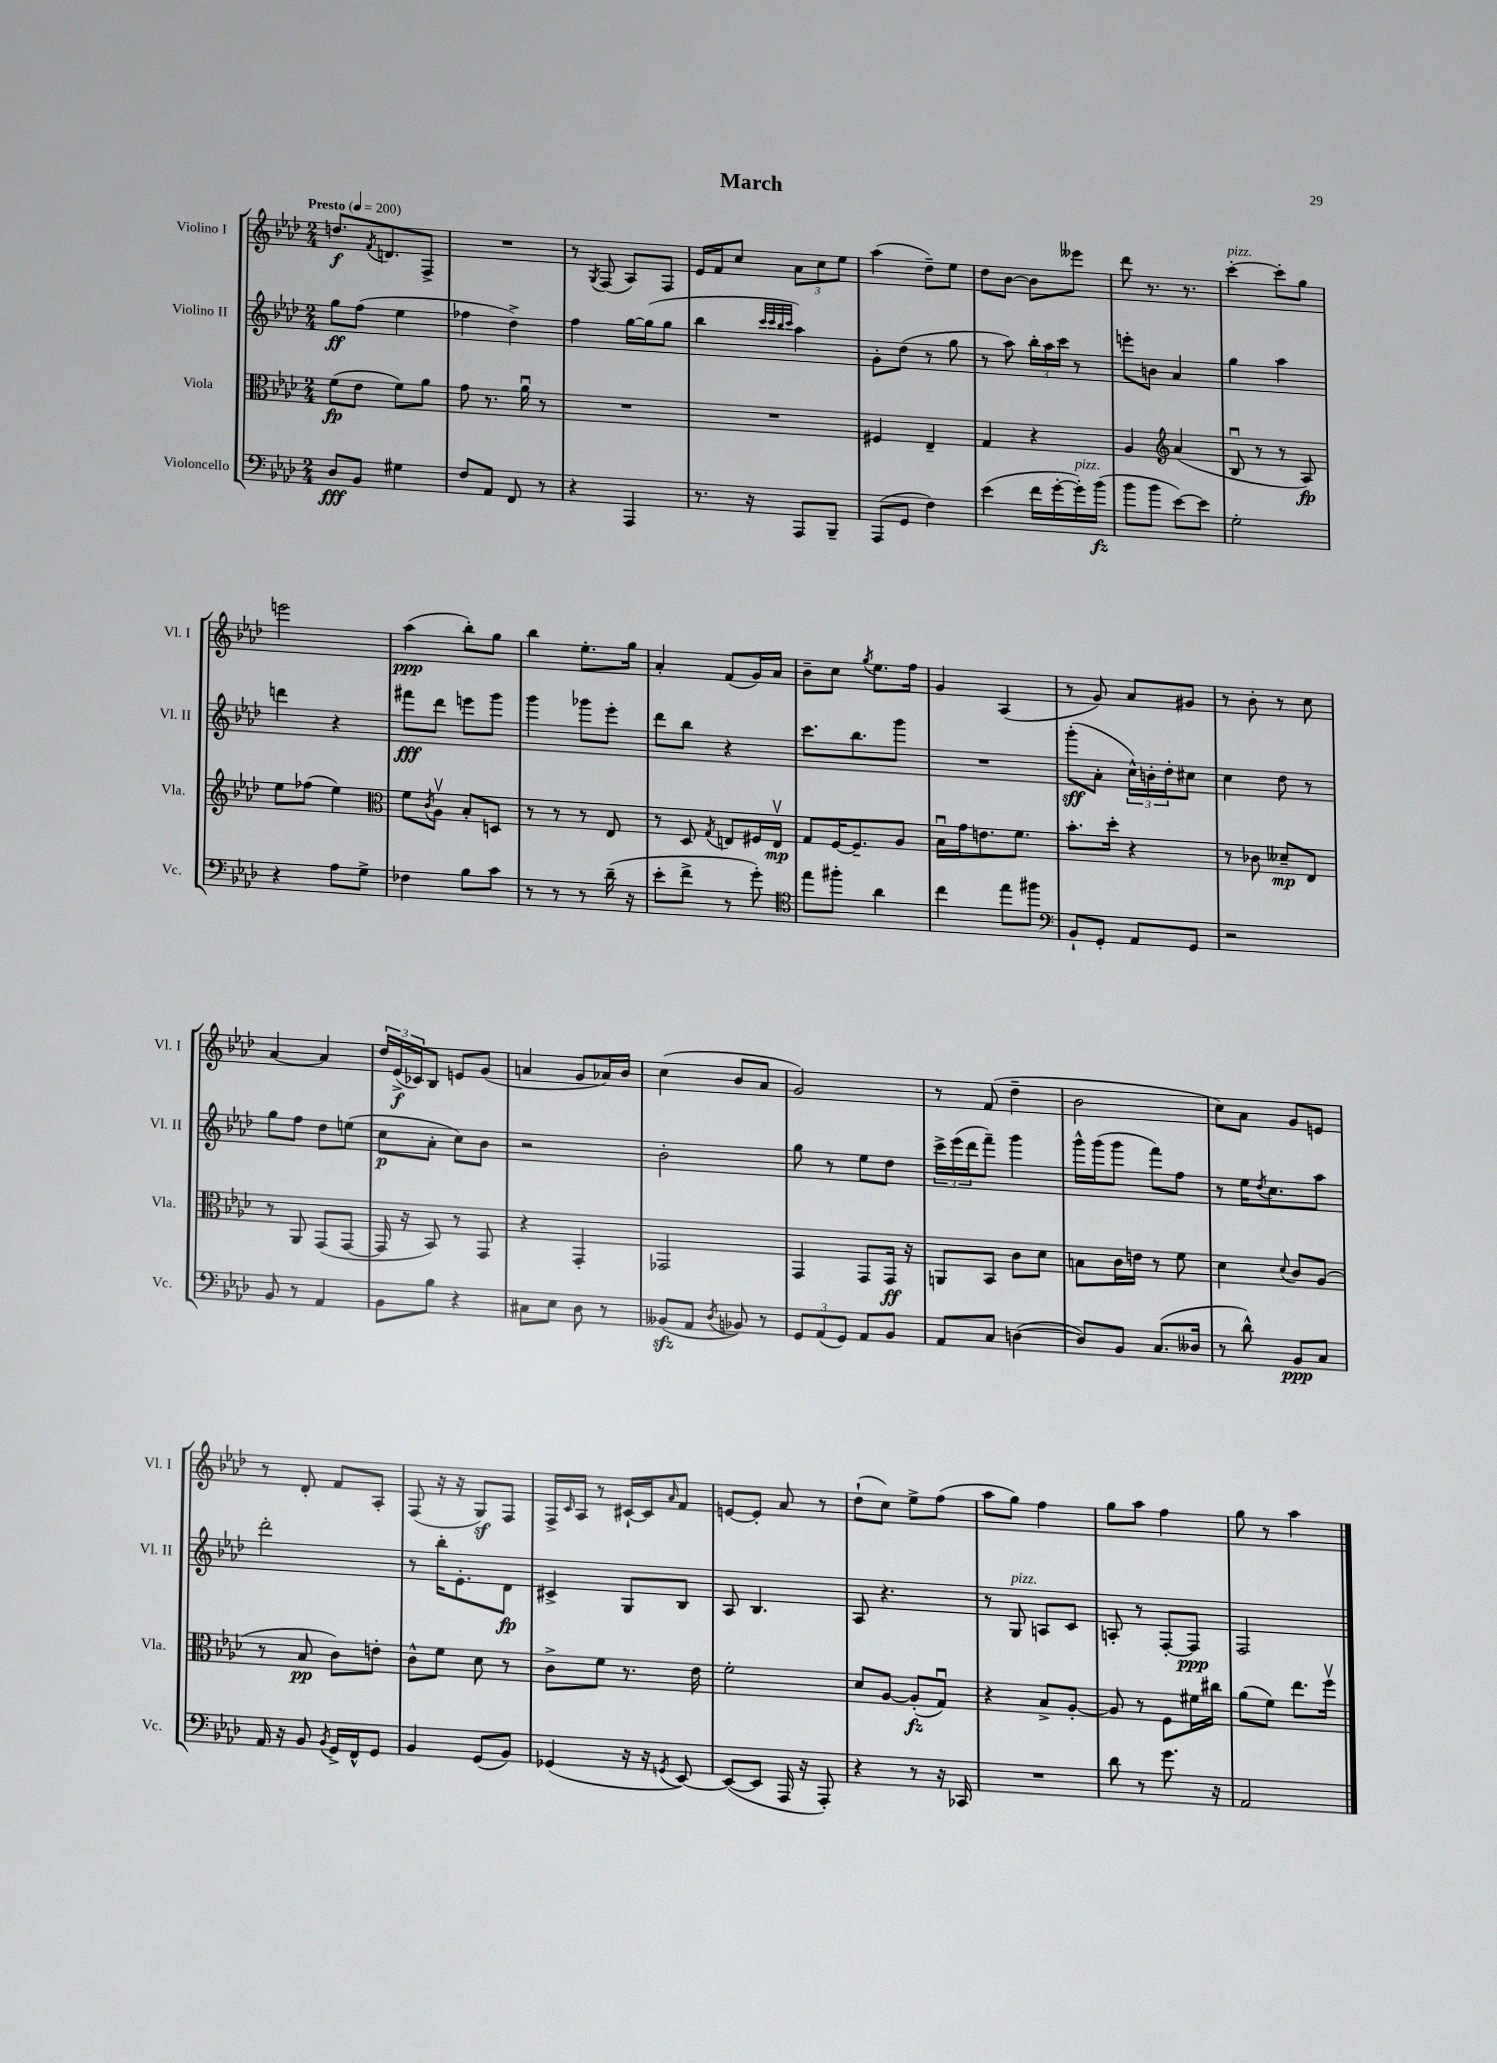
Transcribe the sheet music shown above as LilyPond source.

\header { title = "March" }
<<
\new StaffGroup <<
\new Staff = "s0" \with { instrumentName = "Violino I" shortInstrumentName = "Vl. I" } {
    \clef treble \key aes \major \numericTimeSignature \time 2/4 \tempo "Presto" 4 = 200
    d''8.\f \acciaccatura { f'8 } d'8. f8-> |
    R2 |
    r8 \acciaccatura { g8 } f8( aes8) f8 |
    ees'16 f'16 c''8 \tuplet 3/2 { aes'8 c''8 ees''8 } |
    aes''4( des''8--) ees''8 |
    des''8 bes'8~ bes'8 eeses'''8 |
    des'''8 r8. r8. |
    c'''4~-.^\markup { \italic "pizz." } c'''8-. g''8 |
    e'''2 |
    aes''4\ppp( bes''8-.) g''8 |
    bes''4 ees''8.-. g''16 |
    aes'4-. f'8( g'16) aes'16 |
    bes'8-- c''8 \acciaccatura { g''8 } ees''8. f''16 |
    g'4 aes4( |
    r8 g'8) aes'8 gis'8 |
    r8 bes'8-. r8 c''8 |
    aes'4~ aes'4 |
    \tuplet 3/2 { des''16 ees'16->\f( ces'16) } bes8 e'8 g'8( |
    a'4 g'8 aes'16) bes'16 |
    c''4( bes'8 aes'8 |
    g'2) |
    r8 f'8( des''4-- |
    bes'2 |
    c''8) aes'8 g'8 e'8 |
    r8 des'8-. f'8 aes8-. |
    f8( r16 r16 g8\sf) f8 |
    f16-> \grace { c'16 } aes16 r8 cis'16~-! cis'16 \grace { aes'16 } f'8 |
    e'8~ e'8-. aes'8 r8 |
    des''8-!( c''8) ees''8-> f''8( |
    aes''8 g''8) f''4 |
    g''8 aes''8 f''4 |
    g''8 r8 aes''4 \bar "|." |
}
\new Staff = "s1" \with { instrumentName = "Violino II" shortInstrumentName = "Vl. II" } {
    \clef treble \key aes \major \numericTimeSignature \time 2/4
    g''8\ff f''8( ees''4 |
    fes''4 des''4->) |
    f''4 g''16~ g''16( g''8 |
    bes''4 \grace { c'''32 c'''32 bes''32 c'''32 } aes''4) |
    g'8-. des''8( r8 g''8 |
    r8 aes''8) \tuplet 3/2 { bes''16-. aes''16 c'''16 } r8 |
    e'''8-. b'8 aes'4 |
    g''4 aes''4 |
    d'''4 r4 |
    fis'''8\fff des'''8 e'''8 g'''8 |
    g'''4 ges'''8 ees'''8-. |
    des'''8 bes''8 r4 |
    c'''8. bes''8. g'''8 |
    R2 |
    g'''8-.\sff( aes'8-. \tuplet 3/2 { c''16-^) b'16-. des''16-. } cis''8 |
    c''4 des''8 r8 |
    g''8 f''8 des''8 e''8( |
    c''8\p aes'8-. c''8) bes'8 |
    r2 |
    bes'2-. |
    g''8 r8 ees''8 des''8 |
    \tuplet 3/2 { c'''16-> ees'''16( des'''16 } f'''8--) g'''4 |
    g'''16-^ g'''16( g'''8 f'''8) f''8 |
    r8 ees''16 \acciaccatura { des''8 } c''8. aes''8 |
    des'''2-. |
    r8 bes''16-. ees'8.-. des'8\fp |
    cis'4-> g8 bes8 |
    aes8 bes4. |
    aes8 r4. |
    r8 g8^\markup { \italic "pizz." } a8 c'8 |
    a8-. r8 f8~-. f8\ppp |
    f2 \bar "|." |
}
\new Staff = "s2" \with { instrumentName = "Viola" shortInstrumentName = "Vla." } {
    \clef alto \key aes \major \numericTimeSignature \time 2/4
    f'8\fp( ees'8 f'8) aes'8 |
    g'8 r8. aes'16\downbow r8 |
    R2 |
    R2 |
    fis4 ees4-- |
    g4 r4 |
    aes4 \clef treble aes'4( |
    bes8\downbow r8 r8 aes8\fp) |
    ees''8 fes''8( ees''4) |
    \clef alto f'8 \acciaccatura { c'8 } aes8\upbow bes8-. d8 |
    r8 r8 r8 ees8 |
    r8 des8 \acciaccatura { g8 } e8 fis16 e16\upbow\mp |
    g8 f16~ f8.-- aes8 |
    bes16\downbow g'16 e'8. f'8. |
    bes'8.-. des''16-. r4 |
    r8 ces'8 deses'8--\mp ees8 |
    r8 aes,8 g,8( g,8~ |
    g,16 r16 bes,8) r8 g,8 |
    r4 g,4-. |
    ges,2 |
    g,4 g,8 g,16\ff r16 |
    a,8 bes,8 c'8 des'8 |
    b8 c'16 e'16 r8 f'8 |
    des'4 \appoggiatura { des'8 } c'8 aes8( |
    r8 bes8\pp c'8) e'8-. |
    c'8-^ f'8 des'8 r8 |
    c'8-> f'8 r8. ees'16 |
    f'2-. |
    des'8 aes8~ aes8-.\fz( g8\downbow) |
    r4 bes8-> aes8~-. |
    aes8 r8 f8 fis'16 cis''16 |
    aes'8( f'8) ees''8. f''16\upbow \bar "|." |
}
\new Staff = "s3" \with { instrumentName = "Violoncello" shortInstrumentName = "Vc." } {
    \clef bass \key aes \major \numericTimeSignature \time 2/4
    des8\fff bes,8 gis4 |
    f8 aes,8 f,8 r8 |
    r4 aes,,4 |
    r8. r16 aes,,8 bes,,8-- |
    aes,,8( g,8 f4) |
    ees'4( f'16 g'16~-. g'16-.^\markup { \italic "pizz." }) bes'16\fz( |
    bes'8 bes'8 ees'8~) ees'8 |
    g2-. |
    r4 aes8 g8-> |
    fes4 bes8 c'8 |
    r8 r8 r8 des'16--( r16 |
    ees'8-. f'8-> r8 g'8-.) |
    \clef tenor ees''8 fis''8-. aes'4 |
    c''4 ees''8 fis''8 |
    \clef bass bes,8-! g,8-. aes,8 g,8 |
    r2 |
    bes,8 r8 aes,4 |
    bes,8 bes8 r4 |
    cis8 ees8 des8 r8 |
    beses,8\sfz( aes,8 \acciaccatura { des8 } bes,8) r8 |
    \tuplet 3/2 { g,8 aes,8( g,8) } aes,8 bes,8 |
    aes,8 c8 d4~( |
    d8) bes,8 c8.( deses16 |
    r8 des'8-^) bes,8\ppp c8 |
    aes,16 r16 bes,8 \acciaccatura { bes,8 } g,16-> f,16-^ g,8 |
    bes,4 g,8( bes,8) |
    ges,4( r16 r16 \acciaccatura { g,8 } ees,8~) |
    ees,8~( ees,8 aes,,16 r16 aes,,8-.) |
    r4 r8 r16 ces,16 |
    R2 |
    des'8 r8 g'8. r16 |
    aes,2 \bar "|." |
}
>>
>>
\layout { \context { \Score \remove "Bar_number_engraver" } }
